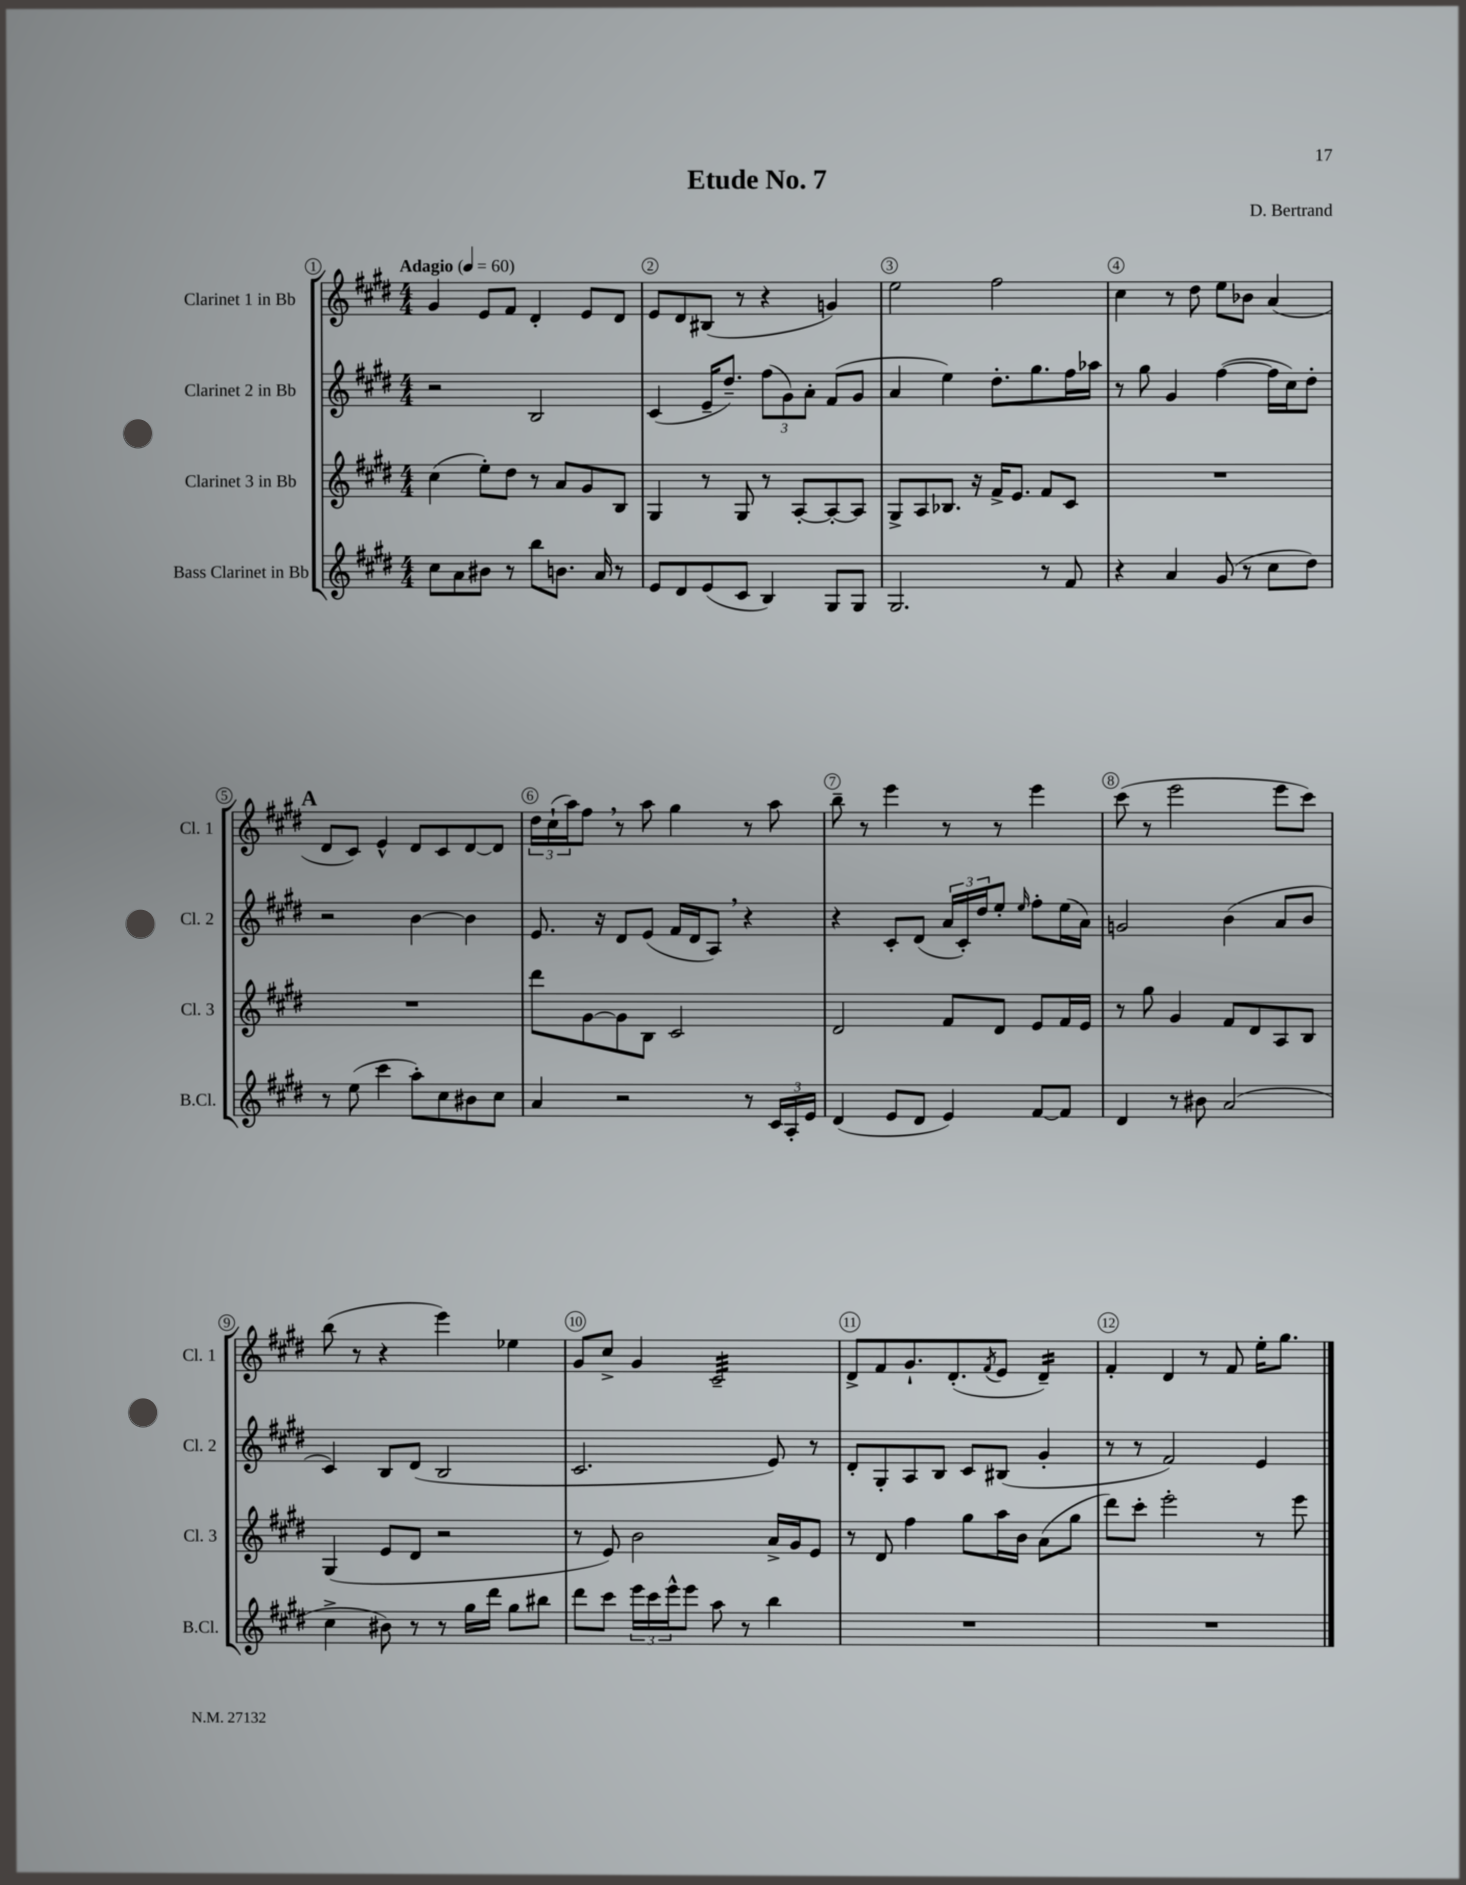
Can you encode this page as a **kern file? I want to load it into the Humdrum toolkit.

**kern	**kern	**kern	**kern
*staff4	*staff3	*staff2	*staff1
*clefG2	*clefG2	*clefG2	*clefG2
*k[f#c#g#d#]	*k[f#c#g#d#]	*k[f#c#g#d#]	*k[f#c#g#d#]
*M4/4	*M4/4	*M4/4	*M4/4
*MM60	*MM60	*MM60	*MM60
8cc#\L	(4cc#\	2r	4g#/
8a\	.	.	.
8b#\J	8ee'\L)	.	8e/L
8r	8dd#\J	.	8f#/J
8bb\L	8r	2B/	4d#'/
8.b\J	8a/L	.	.
.	8g#/	.	8e/L
16a/	.	.	.
8r	8B/J	.	8d#/J
=	=	=	=
8e/L	4G#/	(4c#/	8e/L
8d#/	.	.	8d#/
(8e/	8r	16e~/LK	(8B#/J
.	.	8.dd#~/J)	.
8c#/J	8G#/	.	8r
4B/)	8r	(12ff#\L	4r
.	.	12g#\)	.
.	[8A'/L	.	.
.	.	12a'\J	.
8G#/L	8A'/_	(8f#/L	4g/)
8G#/J	8A/]J	8g#/J	.
=	=	=	=
2.G#/	8G#^/L	4a/	2ee\
.	8A/	.	.
.	8.B-/J	4ee\)	.
.	16r	.	.
.	16f#^/LK	8.dd#'\L	2ff#\
.	8.e/J	.	.
.	.	8.gg#\	.
8r	8f#/L	.	.
8f#/	8c#/J	16ff#\L	.
.	.	16aa-\JJ	.
=	=	=	=
4r	1r	8r	4cc#\
.	.	8gg#\	.
4a/	.	4g#/	8r
.	.	.	8dd#\
(8g#/	.	([4ff#\	8ee\L
8r	.	.	8b-\J
8cc#\L	.	16ff#\]LL	(4a/
.	.	16cc#\J)	.
8dd#\J)	.	8dd#'\J	.
=	=	=	=
8r	1r	2r	8d#/L
(8ee\	.	.	8c#/J)
4ccc#\	.	.	4e^^/
8aa'\L)	.	[4b\	8d#/L
8cc#\	.	.	8c#/
8b#\	.	4b\]	[8d#/
8cc#\J	.	.	8d#/]J
=	=	=	=
4a/	8ddd#\L	8.e/	24dd#\LL
.	.	.	(24cc#`\
.	.	.	24aa\J)
.	[8g#\	.	8ff#\J
.	.	16r	.
2r	8g#\]	8d#/L	8r
.	8B\J	(8e/J	8aa\
.	2c#/	16f#/LL	4gg#\
.	.	16d#/J	.
.	.	8A/J)	.
8r	.	4r	8r
24c#/LL	.	.	8aa\
24A'/	.	.	.
24e/JJ	.	.	.
=	=	=	=
(4d#/	2d#/	4r	8bb~\
.	.	.	8r
8e/L	.	8c#'/L	4eee\
8d#/J	.	(8d#/J	.
4e/)	8f#/L	24a/LL	8r
.	.	24c#'/)	.
.	.	24dd#/J	.
.	8d#/J	8ee'/J	8r
.	.	16qqee/	.
[8f#/L	8e/L	8ff#'\L	4eee\
8f#/]J	16f#/L	(16ee\L	.
.	16e/JJ	16a\JJ)	.
=	=	=	=
4d#/	8r	2g/	(8ccc#\
.	8gg#\	.	8r
8r	4g#/	.	2eee\
8b#\	.	.	.
(2a/	8f#/L	(4b\	.
.	8d#/	.	.
.	8A/	8a/L	8eee\L
.	8B/J	8b/J	8ccc#\J)
=	=	=	=
4cc#^\	(4G#/	4c#/)	(8bb\
.	.	.	8r
8b#\)	8e/L	8B/L	4r
8r	8d#/J	(8d#/J	.
8r	2r	2B/	4eee\)
16gg#\LL	.	.	.
16ddd#\JJ	.	.	.
8gg#\L	.	.	4ee-\
8bb#\J	.	.	.
=	=	=	=
8ddd#\L	8r	2.c#/	8g#/L
8ccc#\J	8e/)	.	8cc#^/J
24eee\LL	2b\	.	4g#/
24ccc#\	.	.	.
24eee^^\J	.	.	.
8eee\J	.	.	.
8aa\	.	.	2c#~/
8r	.	.	.
4bb\	16a^/LL	8e/)	.
.	16g#/J	.	.
.	8e/J	8r	.
=	=	=	=
1r	8r	8d#'/L	8d#^/L
.	8d#/	8G#'/	8f#/
.	4ff#\	8A/	8.g#`/
.	.	8B/J	.
.	.	.	(8.d#'/
.	8gg#\L	8c#/L	.
.	.	.	8qf#/
.	16aa\L	(8B#/J	8e/J
.	16b\JJ	.	.
.	(8a\L	4g#'/	4d#~/)
.	8gg#\J	.	.
=	=	=	=
1r	8ddd#\L)	8r	4f#'/
.	8ccc#'\J	8r	.
.	2eee'\	2f#/)	4d#/
.	.	.	8r
.	.	.	8f#/
.	8r	4e/	16ee'\LK
.	.	.	8.gg#\J
.	8eee\	.	.
==	==	==	==
*-	*-	*-	*-
